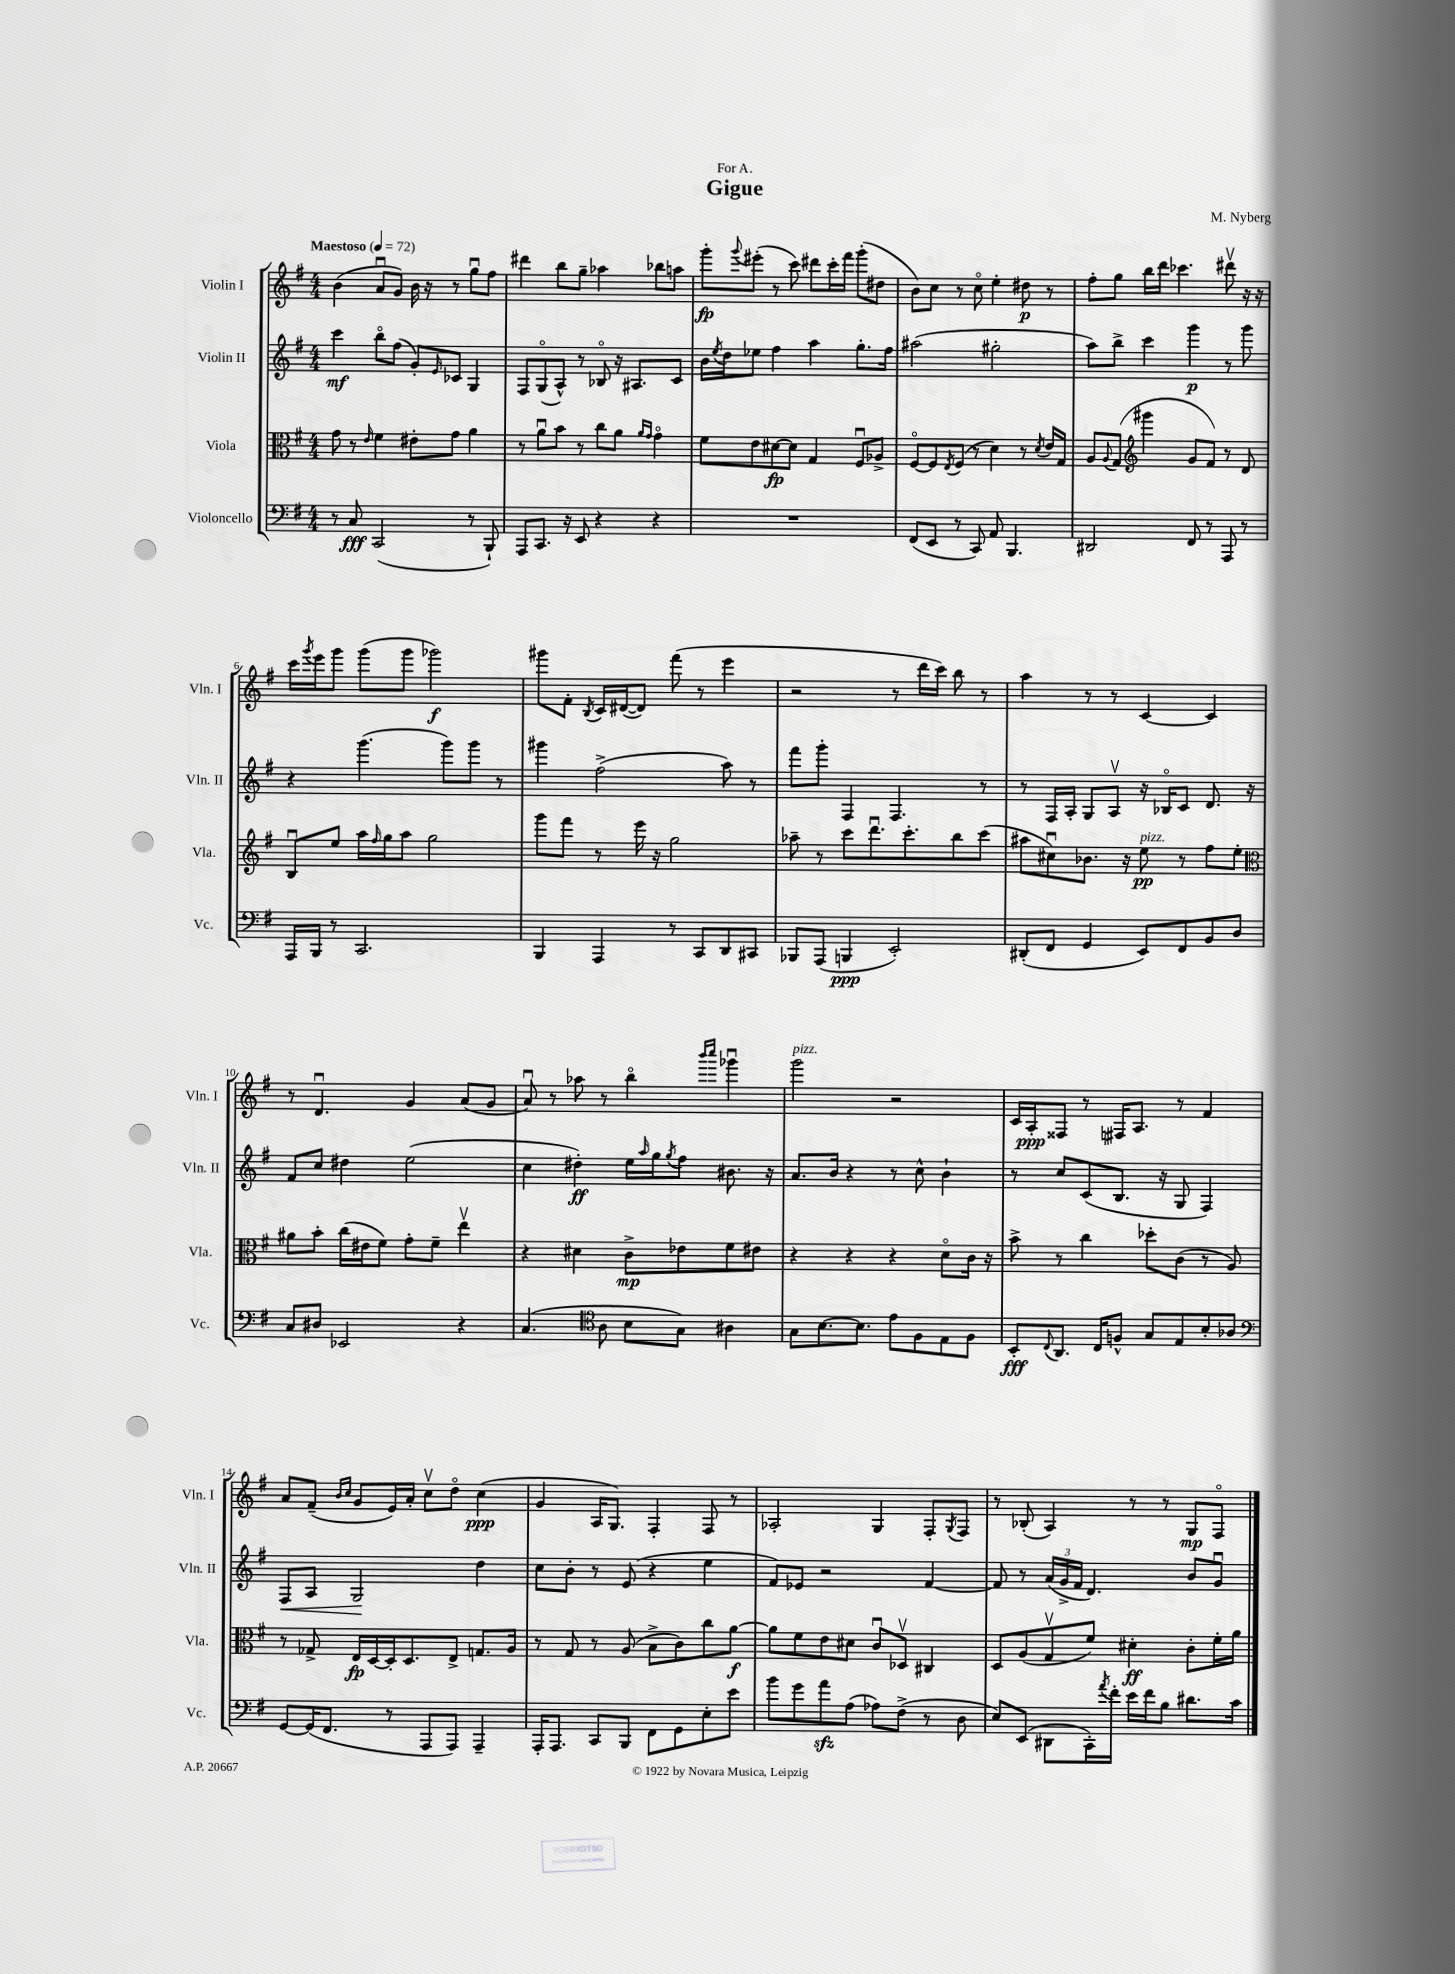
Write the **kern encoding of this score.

**kern	**dynam	**kern	**dynam	**kern	**dynam	**kern	**dynam
*part4	*part4	*part3	*part3	*part2	*part2	*part1	*part1
*staff4	*staff4	*staff3	*staff3	*staff2	*staff2	*staff1	*staff1
*I"Violoncello	*	*I"Viola	*	*I"Violin II	*	*I"Violin I	*
*I'Vc.	*	*I'Vla.	*	*I'Vln. II	*	*I'Vln. I	*
*clefF4	*	*clefC3	*	*clefG2	*	*clefG2	*
*k[f#]	*	*k[f#]	*	*k[f#]	*	*k[f#]	*
*M4/4	*	*M4/4	*	*M4/4	*	*M4/4	*
*MM72	*	*MM72	*	*MM72	*	*MM72	*
=1	=1	=1	=1	=1	=1	=1	=1
!	!	!	!	!	!	!LO:TX:a:B:t=Maestoso	!
8r	.	8g\	.	4ccc\	mf	(4b\	.
8C/	fff	8r	.	.	.	.	.
.	.	16qqe/	.	.	.	.	.
(2CC/	.	4f#\	.	8bb\L	.	8au/L	.
.	.	.	.	(8ff#\J	.	8g/J)	.
.	.	8e#X'\L	.	8g'/L)	.	16b\	.
.	.	.	.	.	.	16r	.
.	.	.	.	16qqe/	.	.	.
.	.	8g\J	.	8c-X/J	.	8r	.
8r	.	4a\	.	4G/	.	8ggu\L	.
8BBB`/)	.	.	.	.	.	8ff#\J	.
=2	=2	=2	=2	=2	=2	=2	=2
8AAA/L	.	8r	.	8F#/L	.	4ddd#X\	.
8.CC/J	.	8au\L	.	(8G/	.	.	.
.	.	8b\J	.	8A^^/J)	.	8bb\L	.
16r	.	.	.	.	.	.	.
8EE/	.	8r	.	8r	.	8gg~\J	.
4r	.	8cc\L	.	8B-X/	.	4aa-X\	.
.	.	8a\J	.	16r	.	.	.
.	.	.	.	8.A#X/L	.	.	.
.	.	16qqa/LL	.	.	.	.	.
.	.	16qqg/JJ	.	.	.	.	.
4r	.	4g\	.	.	.	8bb-X\L	.
.	.	.	.	8c/J	.	8aan\J	.
=3	=3	=3	=3	=3	=3	=3	=3
1r	.	8f#\L	.	16b\LL	.	8ggg'\L	fp
.	.	.	.	8qee/	.	.	.
.	.	.	.	16dd\J	.	.	.
.	.	.	.	.	.	8qqggg/	.
.	.	8e\	.	8ee-X\J	.	(8eee#X'\J	.
.	.	[8d#X\	fp	4ff#\	.	8r	.
.	.	8d#\J]	.	.	.	8ccc\)	.
.	.	4G/	.	4aa\	.	8ddd#X\L	.
.	.	.	.	.	.	16ccc'\L	.
.	.	.	.	.	.	16fff#\JJ	.
.	.	8F#u/L	.	8.gg'\L	.	(8ggg'\L	.
.	.	8A-X^/J	.	.	.	8dd#X\J	.
.	.	.	.	16ff#\Jk	.	.	.
=4	=4	=4	=4	=4	=4	=4	=4
(8FF#/L	.	[8F#/L	.	(2aa#X\	.	8b\L)	.
8EE/J	.	8F#/]	.	.	.	8cc\J	.
.	.	8qE/	.	.	.	.	.
8r	.	(8F#/J	.	.	.	8r	.
8CC/)	.	8r	.	.	.	8cc\	.
8AA/	.	4d\)	.	2gg#X'\	.	4ee'\	.
4.BBB/	.	.	.	.	.	.	.
.	.	8r	.	.	.	8dd#X\	p
.	.	8qd/	.	.	.	.	.
.	.	16e/LL	.	.	.	8r	.
.	.	16G/JJ	.	.	.	.	.
=5	=5	=5	=5	=5	=5	=5	=5
2DD#X/	.	8A/L	.	8aa\L)	.	8ff#'\L	.
.	.	8qqA/	.	.	.	.	.
.	.	(8G/J	.	8bb^\J	.	8gg\J	.
*	*	*clefG2	*	*	*	*	*
.	.	4ggg#X\	.	4ccc\	.	16bb\LL	.
.	.	.	.	.	.	16ddd\JJ	.
.	.	.	.	.	.	4.ccc-X\	.
8FF#/	.	8g/L	.	4ggg\	p	.	.
8r	.	8f#/J)	.	.	.	.	.
8AAA/	.	8r	.	8r	.	8ddd#Xv\	.
8r	.	8d/	.	8ggg\	.	16r	.
.	.	.	.	.	.	16r	.
!!LO:LB:g=z
=6	=6	=6	=6	=6	=6	=6	=6
16AAA/LL	.	8Bu/L	.	4r	.	16ccc\LL	.
.	.	.	.	.	.	8qggg/	.
16BBB/JJ	.	.	.	.	.	16eee\J	.
8r	.	8ee/J	.	.	.	8ggg\J	.
2.CC/	.	16aa\LL	.	(4.ggg\	.	(8ggg\L	.
.	.	16qqff#/	.	.	.	.	.
.	.	16gg\J	.	.	.	.	.
.	.	8aa\J	.	.	.	8ggg\J	.
.	.	2gg\	.	.	.	2ggg-X\)	f
.	.	.	.	8ggg\L)	.	.	.
.	.	.	.	8ggg\J	.	.	.
.	.	.	.	8r	.	.	.
=7	=7	=7	=7	=7	=7	=7	=7
4BBB/	.	8ggg\L	.	4ggg#X\	.	8ggg#X\L	.
.	.	8fff#\J	.	.	.	8f#'\J	.
.	.	.	.	.	.	8qB/	.
4AAA/	.	8r	.	(2ff#^\	.	16c/LL	.
.	.	.	.	.	.	([16d#X/J	.
.	.	16eee\	.	.	.	8d#/J])	.
.	.	16r	.	.	.	.	.
8r	.	2gg\	.	.	.	(8fff#\	.
8CC/L	.	.	.	.	.	8r	.
8DD/	.	.	.	8aa\)	.	4eee\	.
8CC#X/J	.	.	.	8r	.	.	.
=8	=8	=8	=8	=8	=8	=8	=8
8BBB-X/L	.	8aa-X~\	.	8fff#\L	.	2r	.
(8AAA/J	.	8r	.	8ggg'\J	.	.	.
4BBBn/	ppp	8ccc\L	.	4F#/	.	.	.
.	.	8.dddu\	.	.	.	.	.
2EE'/)	.	.	.	4.F#/	.	8r	.
.	.	8.ccc'\	.	.	.	.	.
.	.	.	.	.	.	16ddd\LL	.
.	.	.	.	.	.	16ccc\JJ)	.
.	.	8bb\	.	.	.	8bb\	.
.	.	(8ccc\J	.	8r	.	8r	.
=9	=9	=9	=9	=9	=9	=9	=9
(8DD#X'/L	.	8aa#X\L	.	8r	.	4aa\	.
8FF#/J	.	8cc#Xu\)	.	16F#/LL	.	.	.
.	.	.	.	16A'/JJ	.	.	.
4GG/	.	8.b-X\J	.	8G/L	.	8r	.
.	.	.	.	8Av/J	.	8r	.
.	.	16r	.	.	.	.	.
!	!	!LO:TX:a:i:t=pizz.	!	!	!	!	!
8EE/L)	.	8ee\	pp	16r	.	[4c/	.
.	.	.	.	16B-X/KL	.	.	.
8FF#/	.	8r	.	8c/J	.	.	.
8BB/	.	8ff#\L	.	8.d/	.	4c/]	.
8D/J	.	8ee'\J	.	.	.	.	.
.	.	.	.	16r	.	.	.
!!LO:LB:g=z
=10	=10	=10	=10	=10	=10	=10	=10
*	*	*clefC3	*	*	*	*	*
8C/L	.	8a#X\L	.	8f#/L	.	8r	.
8D#X/J	.	8b'\J	.	8cc/J	.	4.du/	.
2EE-X/	.	(16cc\LL	.	4dd#X\	.	.	.
.	.	16e#X\J	.	.	.	.	.
.	.	8f#\J)	.	.	.	.	.
.	.	8g'\L	.	(2ee\	.	4g/	.
.	.	8f#~\J	.	.	.	.	.
4r	.	4eev\	.	.	.	(8a/L	.
.	.	.	.	.	.	8g/J	.
=11	=11	=11	=11	=11	=11	=11	=11
(4.C/	.	4r	.	4cc\	.	8au/)	.
.	.	.	.	.	.	8r	.
.	.	4d#X\	.	4dd#X'\)	ff	8aa-X\	.
*clefC4	*	*	*	*	*	*	*
8A\	.	.	.	.	.	8r	.
8B\L	.	8c^\L	mp	16ee\LL	.	4bb\	.
.	.	.	.	16qqaa/	.	.	.
.	.	.	.	16gg\J	.	.	.
.	.	.	.	8qgg/	.	.	.
8G\J)	.	8e-X\	.	8ff#\J	.	.	.
.	.	.	.	.	.	16qqbbb/LL	.
.	.	.	.	.	.	16qqcccc/JJ	.
4A#X\	.	8f#\	.	8.b#X\	.	4ggg-Xu\	.
.	.	8e#X\J	.	.	.	.	.
.	.	.	.	16r	.	.	.
=12	=12	=12	=12	=12	=12	=12	=12
!	!	!	!	!	!	!LO:TX:a:i:t=pizz.	!
8G\L	.	4r	.	8.a/L	.	2ggg\	.
[8.B\	.	.	.	.	.	.	.
.	.	.	.	16b/Jk	.	.	.
.	.	4r	.	4r	.	.	.
8.B\J]	.	.	.	.	.	.	.
8e\L	.	4r	.	8r	.	2r	.
8F#\	.	.	.	8cc^^\	.	.	.
8E\	.	8d\L	.	4b`\	.	.	.
8F#\J	.	16c\Jk	.	.	.	.	.
.	.	16r	.	.	.	.	.
=13	=13	=13	=13	=13	=13	=13	=13
8BB'/L	fff	8b^\	.	8r	.	16c/LL	.
.	.	.	.	.	.	16A'/J	ppp
8qqC/	.	.	.	.	.	.	.
8.AA/J	.	8r	.	8cc/L	.	8F##X/J	.
.	.	4cc\	.	(8c/	.	8r	.
16C/KL	.	.	.	.	.	.	.
8Fn^^/J	.	.	.	8.B/J	.	16F#X/KL	.
.	.	.	.	.	.	8.A/J	.
8G/L	.	8dd-X'\L	.	.	.	.	.
.	.	.	.	16r	.	.	.
8E/	.	(8c\J	.	8G/	.	8r	.
8B'/	.	8r	.	4F#/)	.	4f#/	.
8A-X/J	.	8A/)	.	.	.	.	.
!!LO:LB:g=z
=14	=14	=14	=14	=14	=14	=14	=14
*clefF4	*	*	*	*	*	*	*
!	!	!	!	!	!LO:HP:b	!	!
[8GG/L	.	8r	.	8F#/L	<	8a/L	.
(16GG/K]	.	8G-X^/	.	8A/J	.	(8f#~/J	.
8.FF#/J	.	.	.	.	.	.	.
.	.	.	.	.	.	16qqb/LL	.
.	.	.	.	.	.	16qqcc/JJ	.
.	.	16E/LL	fp	2G/	.	8g/L	.
.	.	[16D/	.	.	.	.	.
8r	.	16D'/J]	.	.	.	16e/L)	.
.	.	8.D/	.	.	.	16a'/JJ	.
8AAA/L	.	.	.	.	.	8ccv\L	.
8AAA/J)	.	8E^/J	.	.	.	8dd\J	.
4AAA~/	.	8.Gn/L	.	4dd\	[	(4cc\	ppp
.	.	16A/Jk	.	.	.	.	.
=15	=15	=15	=15	=15	=15	=15	=15
16AAA'/KL	.	8r	.	8cc\L	.	4g/	.
8.AAA/J	.	.	.	.	.	.	.
.	.	8G/	.	8b'\J	.	.	.
8CC/L	.	8r	.	8r	.	16A/KL	.
.	.	.	.	.	.	8.G/J)	.
8BBB/J	.	(8A/	.	(8e/	.	.	.
8FF#\L	.	8B^\L	.	4r	.	4F#'/	.
8GG\	.	8c\)	.	.	.	.	.
8E'\	.	8cc\	.	4ee\	.	8F#/	.
8e\J	.	[8a\J	f	.	.	8r	.
=16	=16	=16	=16	=16	=16	=16	=16
8b\L	.	8a\L]	.	8f#/L)	.	2A-X'/	.
8g\	.	8f#\	.	8e-X/J	.	.	.
8azz\	.	8e\	.	2r	.	.	.
(8A\J	.	8d#X\J	.	.	.	.	.
8A-X\L)	.	8cu/L	.	.	.	4G/	.
(8F#^\J	.	8D-Xv/J	.	.	.	.	.
8r	.	4C#X/	.	[4f#/	.	8F#'/L	.
.	.	.	.	.	.	8qG/	.
8D\	.	.	.	.	.	8F#/J	.
=17	=17	=17	=17	=17	=17	=17	=17
8E/L)	.	8D/L	.	8f#/]	.	8r	.
(8EE/J	.	(8A/	.	8r	.	(8B-X'/	.
8DD#X\L	.	8Gv/	.	(24a/LL	.	4A/)	.
.	.	.	.	24g^/	.	.	.
.	.	.	.	24f#/JJ	.	.	.
16CC'\L)	.	8f#/J)	.	4.d/)	.	.	.
8qa/	.	.	.	.	.	.	.
16f#'\JJ	.	.	.	.	.	.	.
16e\LL	.	4d#X'\	ff	.	.	8r	.
16f#\J	.	.	.	.	.	.	.
8B\J	.	.	.	.	.	8r	.
8.d#X\L	.	8c'\L	.	8b/L	.	8G/L	mp
.	.	16f#'\L	.	8gu/J	.	8F#/J	.
16c\Jk	.	16a\JJ	.	.	.	.	.
==	==	==	==	==	==	==	==
*-	*-	*-	*-	*-	*-	*-	*-
